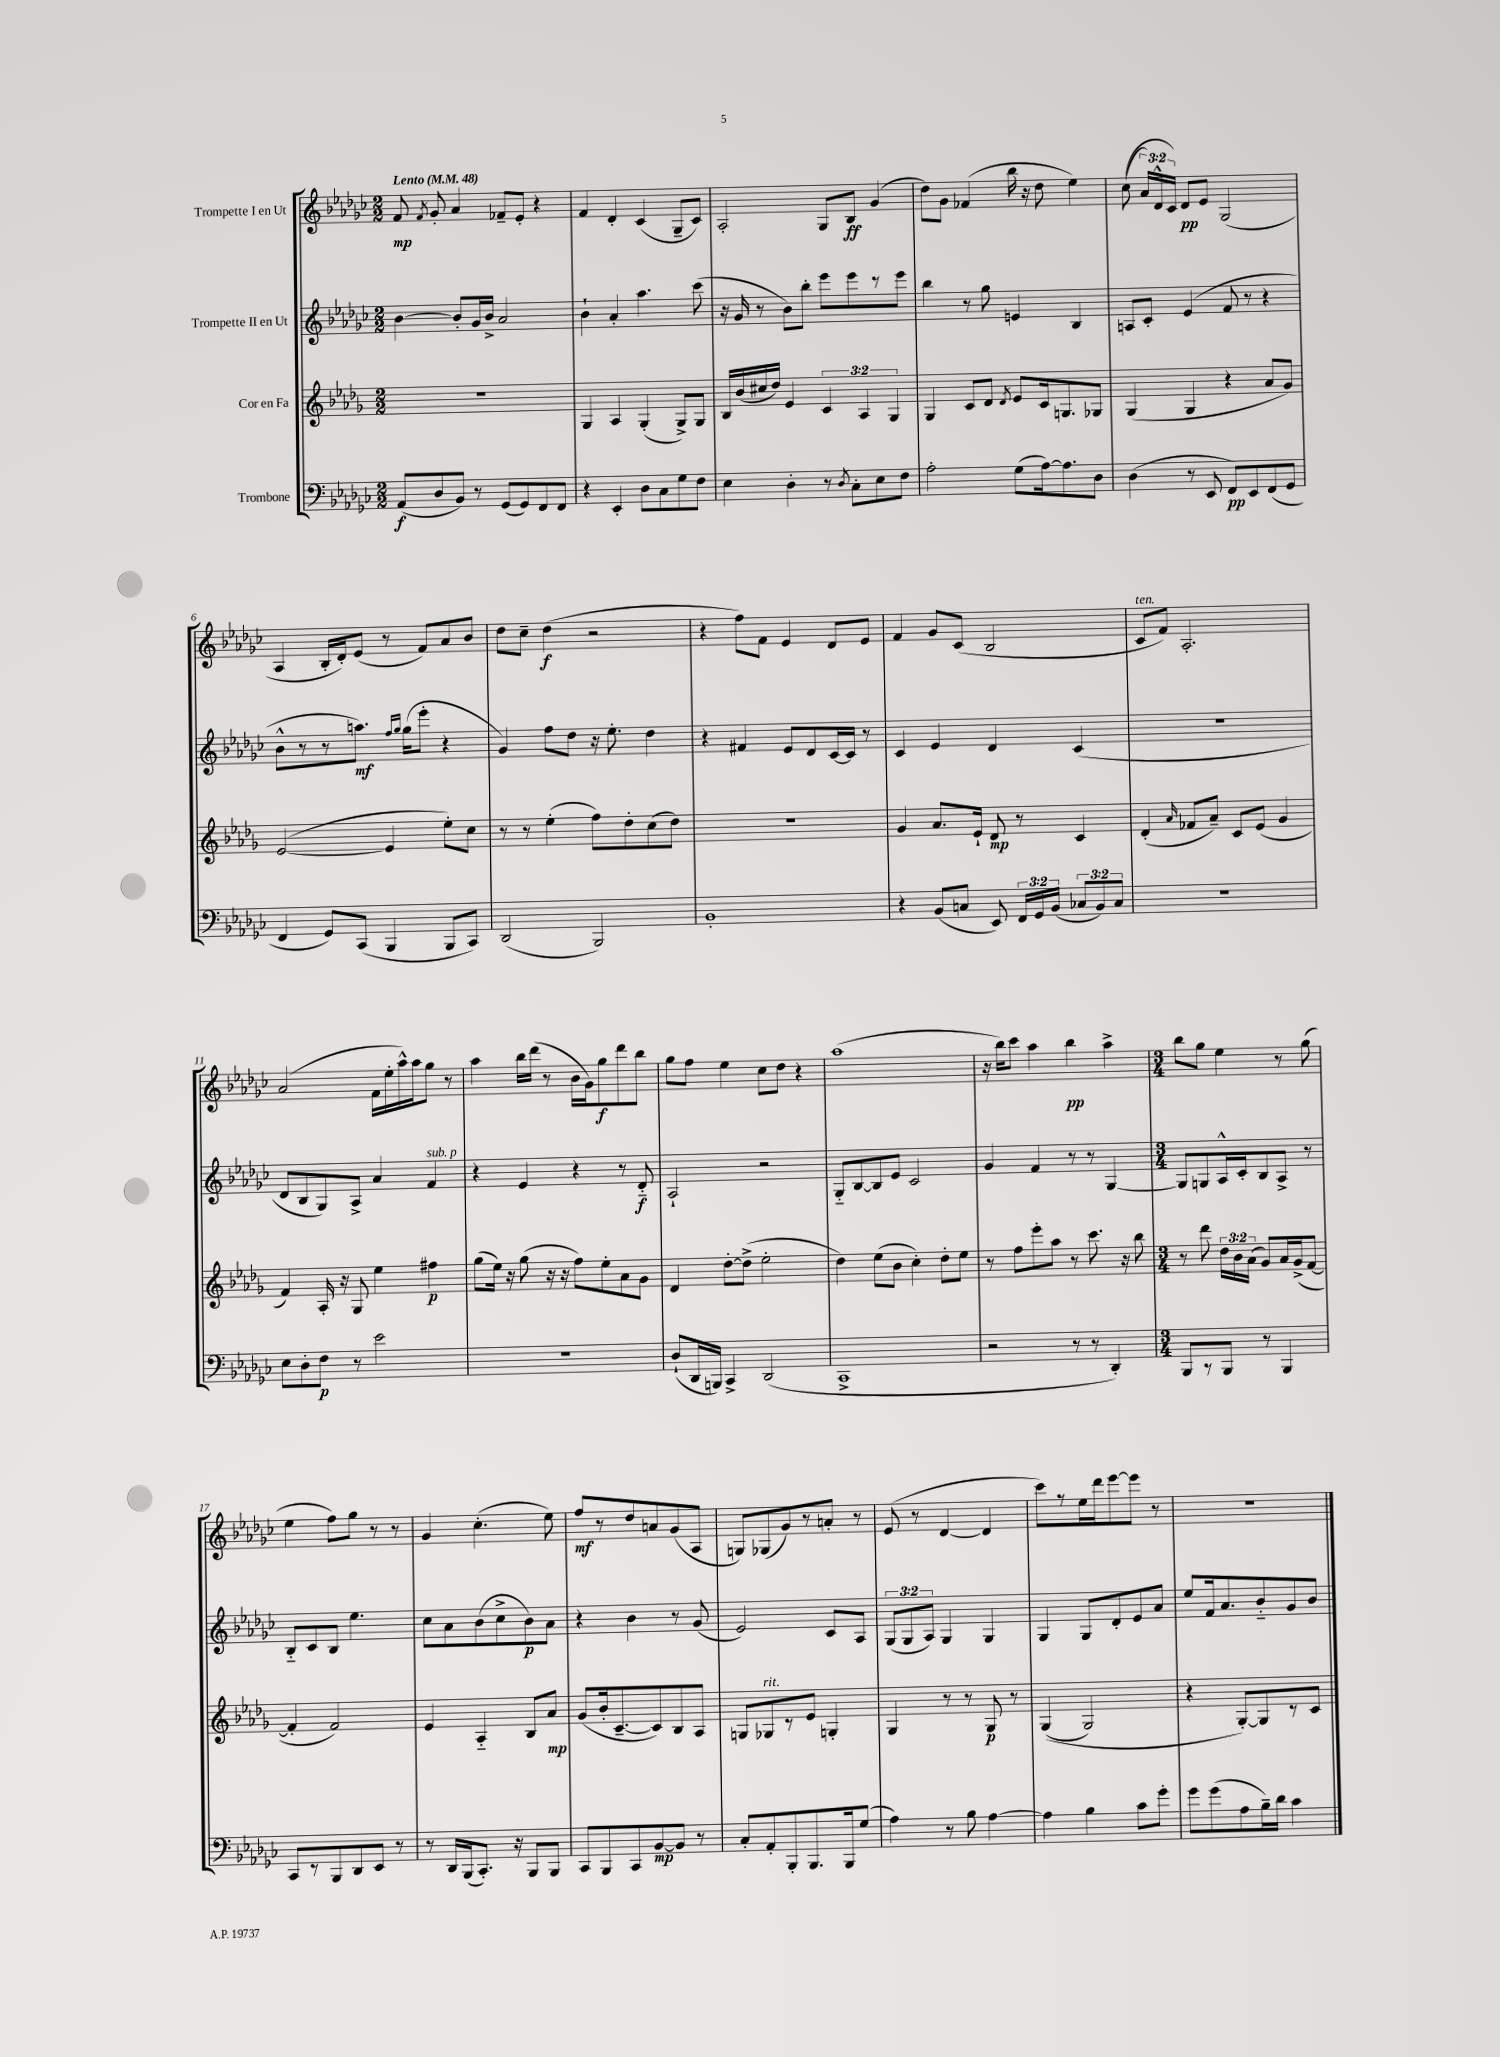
<<
\new StaffGroup <<
\new Staff = "s0" \with { instrumentName = "Trompette I en Ut" } {
    \clef treble \key ges \major \numericTimeSignature \time 2/2 \override Staff.TupletNumber.text = #tuplet-number::calc-fraction-text \tempo "Lento" 4 = 48
    \autoBeamOff f'8\mp \acciaccatura { f'8 } ges'8-. aes'4 fes'8[-- ees'8]-. r4 |
    f'4 des'4-. ces'4( ges8[-- ces'8]) |
    aes2-. ges8[ bes8]\ff ges'4( |
    des''8[) ges'8] fes'4( bes''16 r16 des''8 ees''4) |
    ces''8(\( \tuplet 3/2 { aes'16[) des'16-^ ces'16]\) } des'8[\pp ees'8] ges2( |
    aes4 bes16[-. des'16-.) ees'8]( r8 f'8[) aes'8 bes'8] |
    des''8[ ces''8]-- des''4\f( r2 |
    r4 f''8[) f'8] ees'4 des'8[ ees'8] |
    f'4 ges'8[ ces'8]( bes2 |
    ces'8[^\markup { \italic "ten." } f'8]) aes2.-. |
    aes'2( f'16[ ees''16-. aes''16-^) aes''16 ges''8] r8 |
    aes''4 bes''16[ des'''16]( r8 bes'16[ ges'16) ges''8\f des'''8 bes''8] |
    ges''8[ f''8] ees''4 ces''8[ des''8] r4 |
    aes''1( |
    r16 bes''16[) ces'''8] aes''4 bes''4\pp aes''4-> |
    \numericTimeSignature \time 3/4 bes''8[ ges''8] ees''4 r8 ges''8( |
    ees''4 f''8[) ges''8] r8 r8 |
    ges'4 ces''4.-.( ees''8) |
    f''8[\mf r8 des''8 a'8 ges'8( aes8] |
    g8[) ges8( ges'8) r8 a'8]-. r8 |
    ees'8( r8 des'4~ des'4 |
    ces'''8[) r8 ees''16 des'''16 ees'''8~ ees'''8] r8 |
    R2. \bar "|." |
}
\new Staff = "s1" \with { instrumentName = "Trompette II en Ut" } {
    \clef treble \key ges \major \numericTimeSignature \time 2/2 \override Staff.TupletNumber.text = #tuplet-number::calc-fraction-text
    \autoBeamOff bes'4~ bes'8[-. ges'16 bes'16]-> aes'2 |
    bes'4-! aes'4-. aes''4. ces'''8( |
    r16 ges'16 r8 bes'8[) bes''8]-. ees'''8[ ees'''8 r8 ees'''8] |
    bes''4 r8 ges''8 e'4 bes4 |
    a8[ ces'8]-. ees'4( f'8 r8 r4 |
    bes'8[-^ r8 r8 a''8.]\mf) \grace { f''16[ ges''16] } ges''16[( ees'''8]-. r4 |
    ges'4) f''8[ des''8] r16 ees''8.-. des''4 |
    r4 fis'4 ees'8[ des'8 ces'16~ ces'16] r8 |
    ces'4 ees'4 des'4 ces'4( |
    r1 |
    des'8[ bes8 ges8) aes8]-> aes'4 f'4^\markup { \italic "sub. p" } |
    r4 ees'4 r4 r8 des'8-_\f |
    aes2-! r2 |
    ges8[-_ bes8~ bes8 ees'8] ces'2 |
    ges'4 f'4 r8 r8 ges4~ |
    \numericTimeSignature \time 3/4 ges8[ g8 aes16-^ ces'16-. bes8 aes8]-> r8 |
    bes8[-_ ces'8 bes8] ees''4. |
    ces''8[ aes'8 bes'8( ces''8-> bes'8\p) aes'8] |
    r4 bes'4 r8 ges'8( |
    ees'2) ces'8[ aes8] |
    \tuplet 3/2 { ges8[( ges8 aes8]) } ges4 ges4 |
    ges4 ges8[ des'8-. ees'8 aes'8] |
    ees''8[ f'16 aes'8. bes'8-_ ges'8 bes'8] \bar "|." |
}
\new Staff = "s2" \with { instrumentName = "Cor en Fa" } {
    \clef treble \key des \major \numericTimeSignature \time 2/2 \override Staff.TupletNumber.text = #tuplet-number::calc-fraction-text
    \autoBeamOff R1 |
    ges4 aes4 ges4-.( ges8[->) ges8] |
    bes16[ bes'16( cis''16 des''16]) ees'4 \tuplet 3/2 { c'4 aes4 ges4 } |
    ges4 c'8[ des'8] \acciaccatura { des'8 } ees'8[ c'16 g8. ges8] |
    ges4( ges4 r4 aes'8[ ges'8]) |
    ees'2~( ees'4 ees''8[-.) c''8] |
    r8 r8 ees''4-.( f''8[) des''8-. c''8( des''8]) |
    r1 |
    ges'4 aes'8.[ ees'16]-! des'8\mp r8 c'4 |
    des'4-.( \grace { aes'16 } fes'8[ aes'8]--) c'8[ ees'8]( ges'4 |
    f'4) aes16-. r16 ges8 ees''4 fis''4\p |
    ges''8[( ees''16]) r16 ges''8( r16 r16 f''8[) ees''8-. aes'8 ges'8] |
    des'4 des''8[~-. des''8]->( ees''2-. |
    des''4) ees''8[( bes'8] c''4-.) des''8[-. ees''8] |
    r8 f''8[ ees'''8-. aes''8] r8 c'''8. r16 bes''8 |
    \numericTimeSignature \time 3/4 r8 des'''8 \tuplet 3/2 { des''16[ bes'16 aes'16]( } ges'8[) aes'16 ges'16->( f'8]~ |
    f'4-. f'2) |
    ees'4 aes4-_ bes8[ aes'8]\mp |
    ges'8[( bes'16-. c'8.~-- c'8) bes8 aes8] |
    g8[ ges8^\markup { \italic "rit." } r8 ees'8] g4-. |
    ges4 r8 r8 ges8\p r8 |
    ges4(\( ges2) |
    r4 ges8[~-.\) ges8 r8 c'8] \bar "|." |
}
\new Staff = "s3" \with { instrumentName = "Trombone" } {
    \clef bass \key ges \major \numericTimeSignature \time 2/2 \override Staff.TupletNumber.text = #tuplet-number::calc-fraction-text
    \autoBeamOff aes,8[\f( des8 bes,8]) r8 ges,8[( ges,8) f,8 f,8] |
    r4 ees,4-. des8[ ces8 ges8 f8] |
    ees4 des4-. r8 \acciaccatura { des8 } ces8[-. ees8 f8] |
    aes2-. ges8[( aes16~) aes8. des8] |
    des4( r8 ees,8 f,8[\pp) ees,8 f,8( ges,8] |
    f,4 ges,8[) ces,8]( bes,,4 bes,,8[ ces,8]) |
    des,2( bes,,2) |
    bes,1-. |
    r4 bes,8[( c8] ees,8) \tuplet 3/2 { f,16[ ges,16 bes,16]( } \tuplet 3/2 { ces8[ bes,8) ces8] } |
    R1 |
    ees8[ des8-. f8]\p r8 ees'2 |
    R1 |
    des8[-!( des,16 b,,16]) ces,4-> des,2( |
    ces,1-> |
    r2 r8 r8 des,4-.) |
    \numericTimeSignature \time 3/4 bes,,8[ r8 bes,,8] r8 bes,,4 |
    ces,8[ r8 bes,,8 des,8 ees,8] r8 |
    r8 des,16[ bes,,16( ces,8.]-.) r16 bes,,8[ bes,,8] |
    ces,8[ bes,,8 ces,8 bes,8~\mp bes,8] r8 |
    ces8[-. aes,8-. bes,,8-. bes,,8. bes,,16 ges8]( |
    aes4) r8 bes8 aes4~ |
    aes4 bes4 ces'8[ ges'8]-. |
    ges'8[ ges'8( aes8 bes16--) des'16] ces'4 \bar "|." |
}
>>
>>
